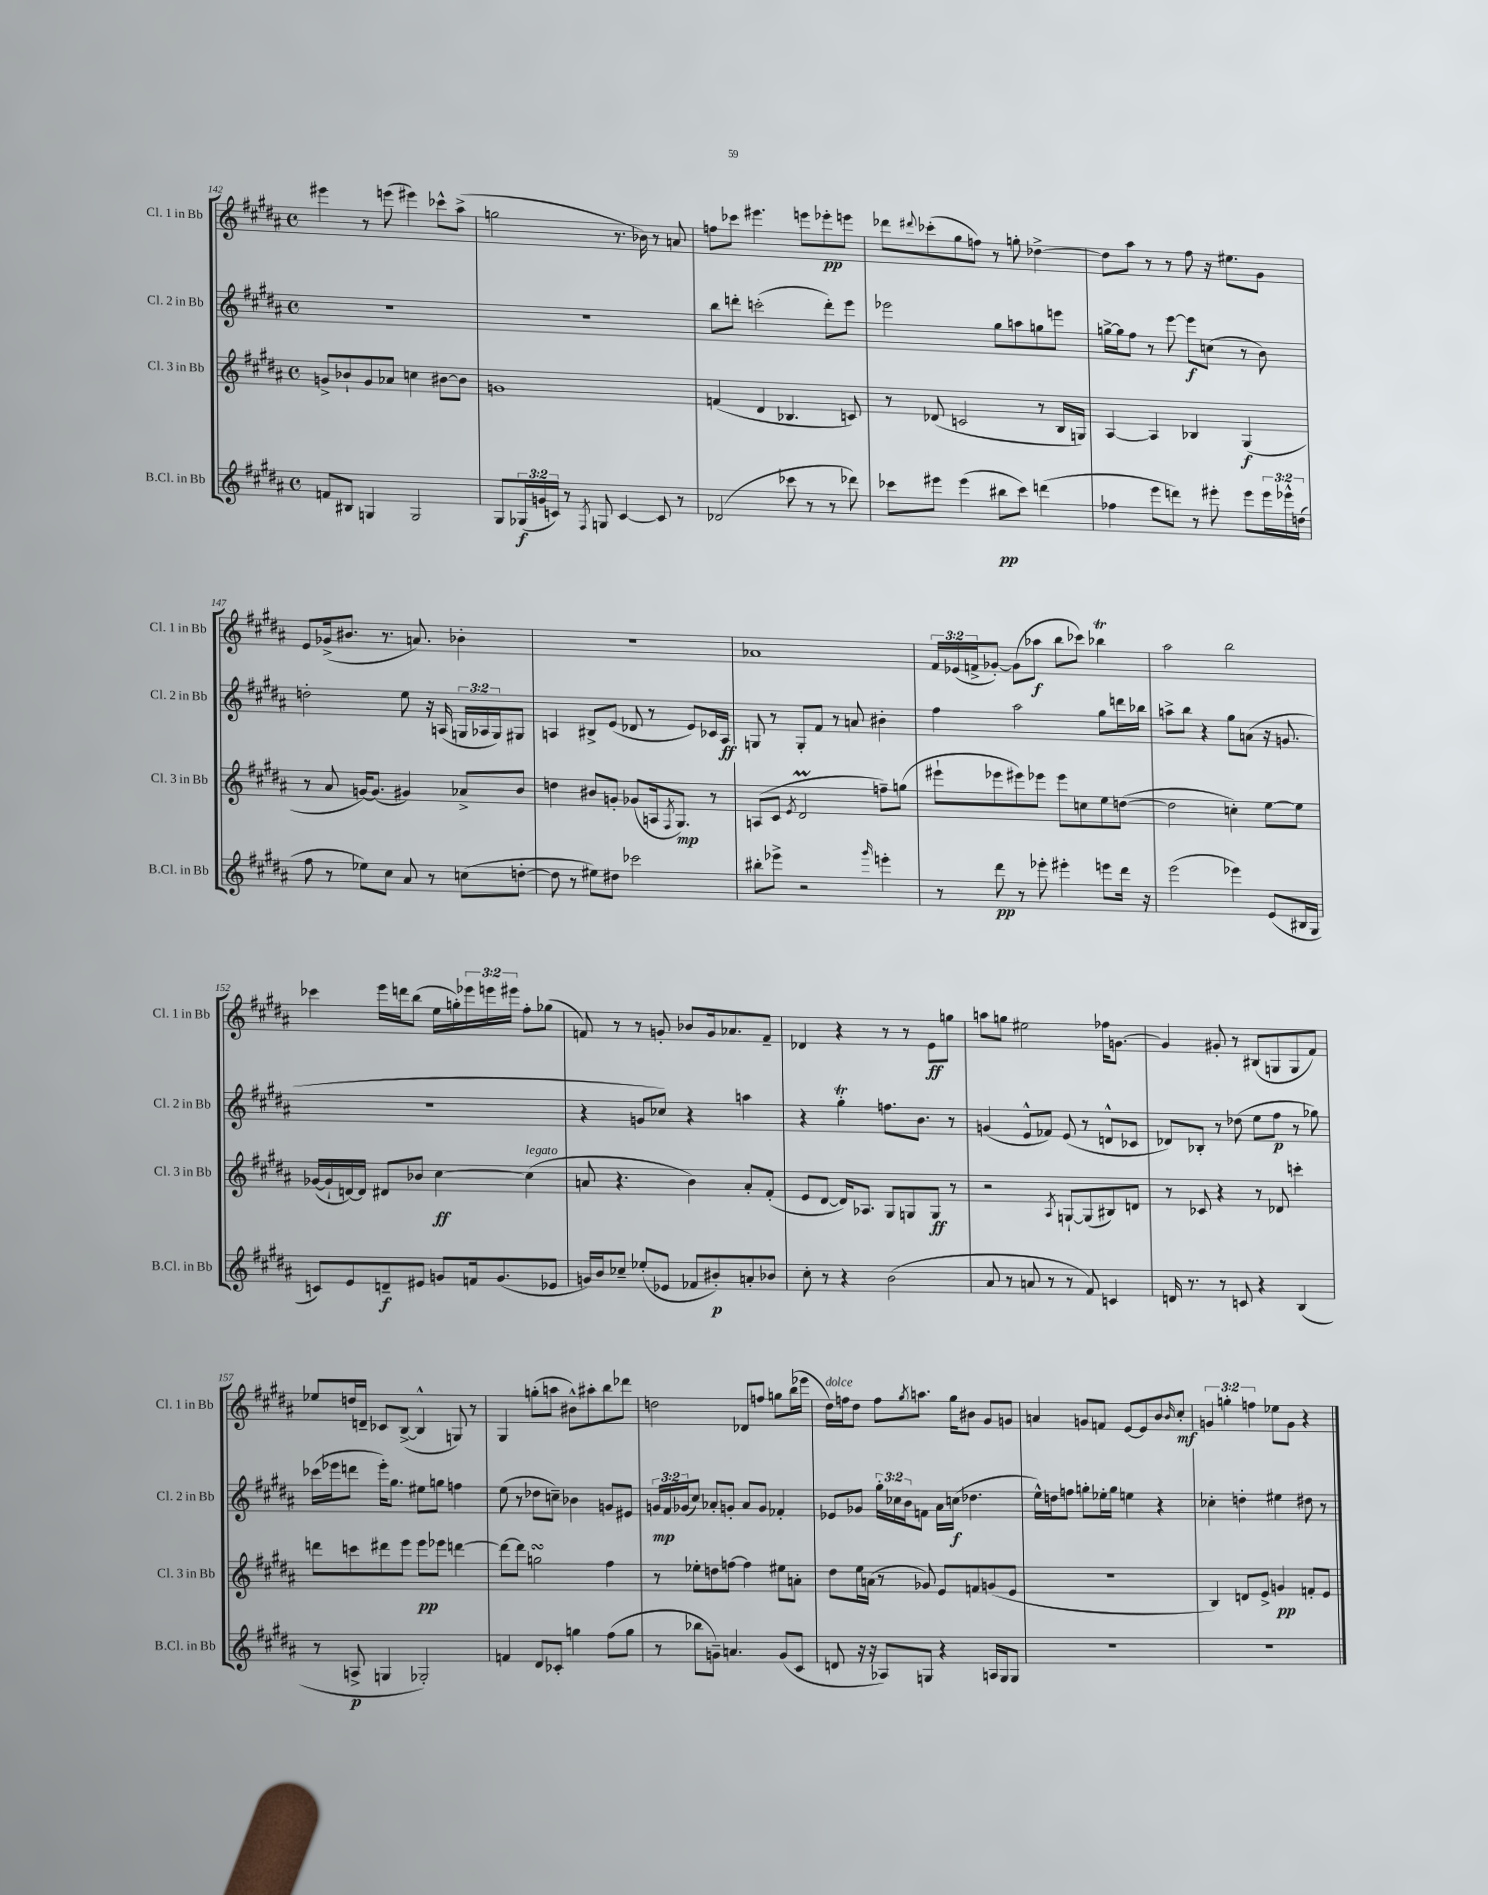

**kern	**kern	**kern	**kern
*staff4	*staff3	*staff2	*staff1
*clefG2	*clefG2	*clefG2	*clefG2
*k[f#c#g#d#a#]	*k[f#c#g#d#a#]	*k[f#c#g#d#a#]	*k[f#c#g#d#a#]
*M4/4	*M4/4	*M4/4	*M4/4
*met(c)	*met(c)	*met(c)	*met(c)
8f	8g^	1r	4eee#
8B#	8b-`	.	.
4G	8g	.	8r
.	8a-	.	(8eee
2G	4cc	.	4eee#)
.	[8b#	.	8ccc-^^
.	8b#]	.	(8aa#^
=	=	=	=
8G#	1g	1r	2gg
(24G-	.	.	.
24g	.	.	.
24c)	.	.	.
8r	.	.	.
8qF#	.	.	.
8G	.	.	.
[4c	.	.	8.r
.	.	.	16b-)
8c]	.	.	8r
8r	.	.	8a
=	=	=	=
(2d-	(4f	8bb	8ff
.	.	8ddd'	8ccc-
.	4d#	(2ccc'	4.eee#
8ccc-	4.B-	.	.
8r	.	.	8eee
8r	.	8ddd')	8eee-'
8ddd-)	8c)	8eee	8eee
=	=	=	=
8ccc-	8r	2eee-	8ddd-
.	.	.	8qqddd#
8eee#	(8d-	.	(8ccc-'
(4eee#	2c	.	8gg#
.	.	.	8ff)
8bb#	.	8gg#	8r
8ccc-)	.	8aa	8gg'
(4ddd	8r	8gg	[4dd-^
.	16B	8eee	.
.	16G)	.	.
=	=	=	=
4ff-	[4A#	[16gg^	8dd-]
.	.	16gg]	.
.	.	8ff#	8aa#
8eee	4A#]	8r	8r
8ddd)	.	[8eee	8r
8r	4B-	8eee]	8ff#
8eee#'	.	(8cc	16r
.	.	.	8.ee#
8eee#	(4G#	8r	.
24eee#	.	8b)	8g#
24eee-^^	.	.	.
(24dd	.	.	.
=	=	=	=
8ff#	8r	2dd'	8e
8r	8a#	.	(16g-^
.	.	.	8.b#
8ee-)	[16g)	.	.
.	(8.g]	.	.
8cc#	.	.	8.r
8a#	4g#)	8ee	.
.	.	.	8.a)
8r	.	16r	.
.	.	(16A	.
(8cc	8a-^	24G	4b-'
.	.	24A-	.
.	.	24G)	.
[8dd'	8b	8G#	.
=	=	=	=
8dd]	4dd	4A	1r
8r	.	.	.
8ee#)	8b#	8B#^	.
8dd#	8g'	(8e	.
2ccc-	(8g-	8d-	.
.	16A	8r	.
.	8qF#	.	.
.	8.G#)	.	.
.	.	8e)	.
.	8r	16c-	.
.	.	16A	.
=	=	=	=
8bb#'	(8A	8G	1a-
8eee-^	8c#	8r	.
.	8qe	.	.
2r	2d#	8G'	.
.	.	8f#	.
.	.	8r	.
.	.	8a	.
16qqggg#	.	.	.
4eee'	8ff~)	4b#'	.
.	(8gg	.	.
=	=	=	=
8r	8eee#`	4ff#	24f#
.	.	.	(24e-
.	.	.	24f^
8ddd#	8eee-	.	[8g-')
8r	8eee#)	2aa#	(8g-]
8eee-'	8eee-	.	8aa-
4eee#'	8eee-	.	8bb
.	8cc	.	8ccc-)
8eee	8ee	8gg#	4bb-
16ddd#	([8dd	16ddd	.
16r	.	16bb-	.
=	=	=	=
(2eee	2dd]	8aa^	2aa#
.	.	8bb	.
.	.	4r	.
4eee-)	4cc')	8gg#	2bb
.	.	(8a	.
(8e	[8ee	16r	.
.	.	8.g	.
16B#	8ee]	.	.
16G#	.	.	.
=	=	=	=
8c)	([16g-	1r	4ccc-
.	16g-`]	.	.
8e	[16d)	.	.
.	16d]	.	.
8d~	8d#	.	16eee
.	.	.	16ddd
8e#	8b-	.	(8bb
8g	[4cc#	.	16ee
.	.	.	16gg')
16f	.	.	24eee-
.	.	.	24eee
(8.g	.	.	.
.	.	.	24eee#
.	(4cc#]	.	8ff#'
8e-	.	.	(8gg-
=	=	=	=
16g)	8a	4r	8f)
16b	.	.	.
8cc-~	4.r	.	8r
(8ee-'	.	8g	8r
8e-	.	8cc-)	8g'
8f-	4b)	4r	8b-
8b#')	.	.	16g
.	.	.	8.a-
8a'	8a'	4aa	.
8b-	(8f#'	.	8f~
=	=	=	=
8cc#'	8e	4r	4d-
8r	[8d#	.	.
4r	16d#])	4gg#'	4r
.	8.A-	.	.
(2b	8G#	8.ff	8r
.	8G	.	8r
.	.	8.b	.
.	8G	.	8e
.	8r	8r	8gg
=	=	=	=
8a#	2r	(4g	8aa
8r	.	.	8gg
8a	.	8e^^	2ee#
8r	.	8f-)	.
.	8qA#	.	.
8r	[8G`	(8e	.
8f#)	(8G]	8r	.
4c	8B#)	8d^^	16ff-
.	.	.	[8.g
.	8d	8c-	.
=	=	=	=
16d	8r	8d-)	4g]
8.r	.	.	.
.	8c-	8B-'	.
8r	4r	8r	8g#'
8c	.	(8dd-	8r
4r	8r	8ee	(8B#
.	8d-	8ff#	8G
(4B	4ccc'	8r	8G
.	.	8gg-)	8f#)
=	=	=	=
8r	8ddd	(16ccc-	8ee-
.	.	16eee-	.
8A^	8ccc	8ddd	16dd
.	.	.	16d~
4G	8ddd#	16eee-')	8c-
.	.	8.gg#	.
.	8eee	.	([8B^
2G-')	8eee	8ee#	4B^^]
.	8eee-	8gg	.
.	[4ddd	4ff	8G)
.	.	.	8r
=	=	=	=
4f	8ddd_	(8ee	4G#
.	8ddd]	8r	.
8d#	2gg	8dd-	(8gg'
8c-'	.	8cc~)	8aa
4gg	.	4b-	8b#^^)
.	.	.	8aa#'
(8ff#	4ff#	8g	8bb
8gg	.	8e#	8ddd-
=	=	=	=
8r	8r	24g	2dd
.	.	24f#	.
.	.	(24g-	.
8bb-	8ee-'	8cc#)	.
8g~)	8dd	8a-'	.
4.a	[8ff	8g'	.
.	4ff]	8a-	8d-
.	.	8g	8ff
(8g	8ee#	4f-'	8gg
8c#	8a'	.	(16bb
.	.	.	16eee-
=	=	=	=
8d	8dd#	8e-	16dd#)
.	.	.	16ff
16r	16ee	8g-	8dd#
16r	(16a	.	.
8A-)	8r	24gg#'	8ff
.	.	24cc-	.
.	.	24b	.
.	.	.	8qgg#
8G	8g-)	8f	8.aa
4r	8e	16a#	.
.	.	(16cc	16gg#
.	8f	4.dd-	8b#
16A	(8g	.	8g#
16G	.	.	.
8G	8e	.	8g
=	=	=	=
1r	1r	16ee^^)	4a
.	.	16dd	.
.	.	8ff	.
.	.	8gg'	8g
.	.	16ee-'	8f
.	.	16gg	.
.	.	4ee	[8e
.	.	.	8e]
.	.	4r	8b
.	.	.	16qqb
.	.	.	8cc#'
=	=	=	=
1r	4B)	4cc-'	6g
.	.	.	6gg'
.	8d	4dd'	.
.	.	.	6ff
.	8e^	.	.
.	4g	4ee#	8ee-
.	.	.	8g
.	8f'	8dd#	4r
.	8e	8r	.
==	==	==	==
*-	*-	*-	*-
